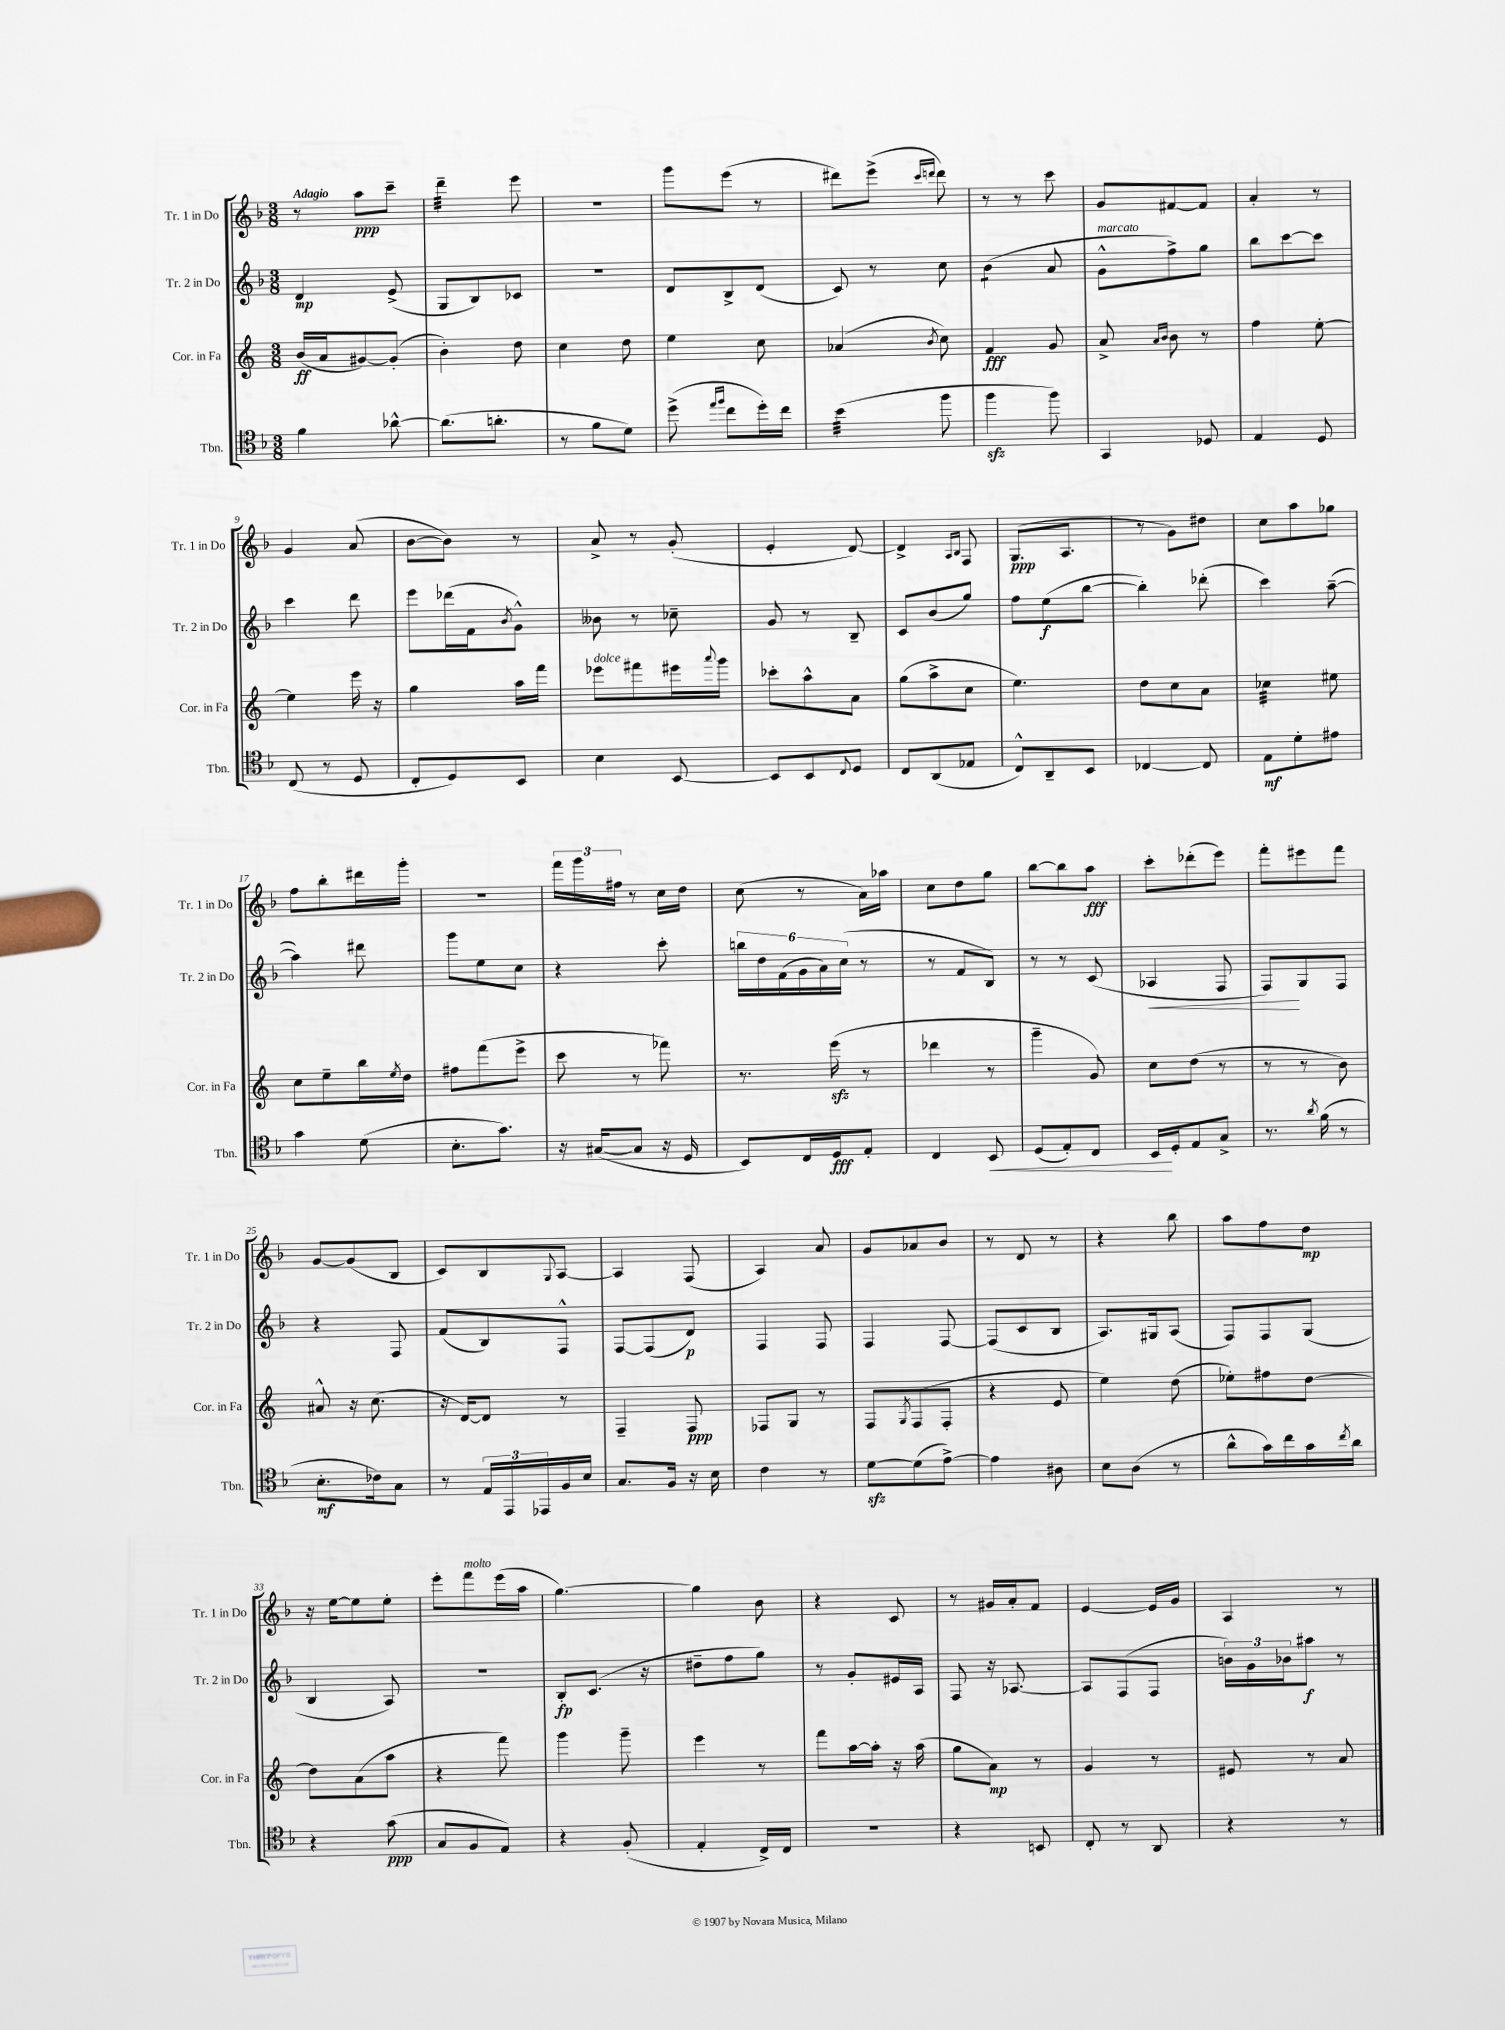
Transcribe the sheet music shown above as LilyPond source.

<<
\new StaffGroup <<
\new Staff = "s0" \with { instrumentName = "Tr. 1 in Do" shortInstrumentName = "Tr. 1 in Do" } {
    \clef treble \key f \major \numericTimeSignature \time 3/8 \tempo "Adagio"
    r8 a''8\ppp c'''8-- |
    d'''4:32-- e'''8 |
    R4. |
    g'''8 e'''8( r8 |
    dis'''8) e'''8->( \grace { c'''16 d'''16 } d'''8) |
    r8 r8 c'''8 |
    g'8 fis'8~ fis'8 |
    a'4-. r8 |
    g'4 a'8( |
    bes'8~ bes'8) r8 |
    a'8-> r8 g'8-.( |
    e'4-. d'8~) |
    d'4-> \grace { a16 bes16 } f8 |
    g8.\ppp( a8. |
    r8 g'8) dis''8 |
    c''8 a''8 ges''8 |
    f''8 bes''8-. dis'''16 g'''16-. |
    R4. |
    \tuplet 3/2 { f'''16 g'''16 fis''16 } r8 c''16 d''16 |
    c''8( r8 a'16) aes''16 |
    c''8 d''8 g''8 |
    bes''8~ bes''8 a''8\fff |
    c'''8-. des'''8-.( e'''8) |
    f'''8-. eis'''8 f'''8 |
    g'8~ g'8( bes8 |
    c'8) bes8 \appoggiatura { g8 } a8~ |
    a4 f8( |
    a4) a'8 |
    g'8 aes'8 bes'8 |
    r8 d'8 r8 |
    r4 bes''8 |
    a''8 f''8 d''8\mp |
    r16 e''16~ e''8 e''8-. |
    e'''8-. f'''8^\markup { \italic "molto" } e'''16( a''16 |
    g''4.~) |
    g''4 bes'8 |
    r4 c'8 |
    r8 gis'16 a'16-. f'8 |
    e'4~ e'16 g'16 |
    a4 r8 \bar "|." |
}
\new Staff = "s1" \with { instrumentName = "Tr. 2 in Do" shortInstrumentName = "Tr. 2 in Do" } {
    \clef treble \key f \major \numericTimeSignature \time 3/8
    d'4\mp e'8->( |
    g8 bes8) ces'8 |
    R4. |
    d'8 bes8-> d'8( |
    c'8) r8 c''8 |
    bes'4:8( a'8 |
    g'8-^^\markup { \italic "marcato" } f''8->) g''8 |
    bes''8 c'''8~ c'''8 |
    c'''4 d'''8 |
    e'''8 des'''16( f'16 \acciaccatura { bes'8 } g'8-^) |
    beses'8 r8 ces''8-- |
    g'8 r8 bes8-- |
    c'8 bes'8( g''8) |
    f''8 e''8\f( bes''8~ |
    bes''4-.) des'''8-.( |
    c'''4) a''8~--( |
    a''4) dis'''8 |
    g'''8 e''8 c''8 |
    r4 c'''8-. |
    \tuplet 6/4 { b''16 d''16 f'16( g'16 a'16) c''16( } r8 |
    r8 f'8 bes8) |
    r8 r8 c'8( |
    aes4\< f8 |
    f8\!) g8 f8 |
    r4 f8 |
    f'8( bes8) f8-^ |
    f8~ f8( d'8\p) |
    f4 f8 |
    f4 f8~ |
    f8( c'8 bes8 |
    a8.) gis16 a8( |
    f8) f8 g8( |
    bes4 a8) |
    R4. |
    bes8-.\fp c'8.( r16 |
    dis''8-- f''8 g''8) |
    r8 g'8-. eis'16 a16 |
    f8 r16 aes8.~ |
    aes8 f8( f8 |
    \tuplet 3/2 { b'16) g'16 bes'16 } ais''8\f r8 \bar "|." |
}
\new Staff = "s2" \with { instrumentName = "Cor. in Fa" shortInstrumentName = "Cor. in Fa" } {
    \clef treble \key c \major \numericTimeSignature \time 3/8
    b'16\ff( a'16 gis'8~) gis'8-.( |
    b'4-.) d''8 |
    c''4 d''8 |
    e''4 c''8 |
    aes'4( \acciaccatura { b'8 } c''8) |
    f'4\fff g'8 |
    a'8-> \grace { a'16 b'16 } b'8 r8 |
    f''4 e''8~-. |
    e''4 e'''16 r16 |
    g''4 a''16 f'''16 |
    ees'''8^\markup { \italic "dolce" } fis'''8 eis'''16 \appoggiatura { a'''8 } g'''16 |
    ces'''8-. a''8-^ a'8 |
    g''8( a''8-> c''8 |
    e''4.) |
    d''8 c''8 a'8 |
    ces''4:32 eis''8 |
    c''8 e''8-- b''16 \acciaccatura { e''8 } d''16 |
    fis''8 f'''8( e'''8-> |
    c'''8 r8 fes'''8) |
    r8. e'''16\sfz( r8 |
    des'''4 r8 |
    g'''4-- g'8) |
    c''8 d''8( r8 |
    r8 r8 b'8) |
    ais'8-^ r16 c''8.( |
    r16 d'16~) d'8 r8 |
    f4-- f8\ppp |
    fes8 g8 r8 |
    f8 \acciaccatura { g8 } f8( f8-. |
    r4 e'8 |
    e''4) d''8( |
    ees''8-.) fis''8 d''8~ |
    d''8 a'8( a''8 |
    r4 f'''8) |
    g'''4 g'''8-- |
    e'''4 r8 |
    f'''8 a''16~ a''16-. r16 a''16( |
    g''8 a'8\mp) r8 |
    g'4 r8 |
    eis'8 r8 a'8 \bar "|." |
}
\new Staff = "s3" \with { instrumentName = "Tbn." shortInstrumentName = "Tbn." } {
    \clef tenor \key f \major \numericTimeSignature \time 3/8
    f'4 aes'8~-^ |
    aes'8.( a'8.-. |
    r8 f'8 d'8) |
    d''8->( \grace { e''16 f''16 } c''8 d''16-.) c''16 |
    bes'4:32( f''8 |
    f''4\sfz f''8) |
    g,4 des8 |
    e4 d8 |
    c8( r8 d8 |
    c8-. d8) bes,8 |
    bes4 bes,8~ |
    bes,8 bes,8 \appoggiatura { c8 } d8 |
    c8 a,8( ees8 |
    c8-^) a,8-- bes,8 |
    ces4~ ces8 |
    e8\mf d'8-. eis'8 |
    g'4 d'8( |
    bes8.-. g'8.) |
    r16 gis16~( gis8 r16 d16 |
    bes,8) c16 d16\fff e8-. |
    c4 bes,8\< |
    d8( e8-.) c8 |
    bes,16\! d16-. e8 g8-> |
    r8. \acciaccatura { a'8 } f'16( r8 |
    bes8.-.\mf ces'16) g8 |
    r8 \tuplet 3/2 { e16 e,16 ees,16 } f16 bes16 |
    g8. f16 r16 bes16 |
    c'4 r8 |
    d'8~\sfz d'8( e'8~->) |
    e'4 ais8 |
    bes8 a8( r8 |
    a'8-^ g'16) c''16 g'16 \acciaccatura { c''8 } a'16 |
    r4 g'8\ppp( |
    g8 f8 e8) |
    r4 f8-.( |
    e4-. c16->) c16 |
    r4. |
    r4 b,8 |
    c8-. r8 a,8 |
    r4 r8 \bar "|." |
}
>>
>>
